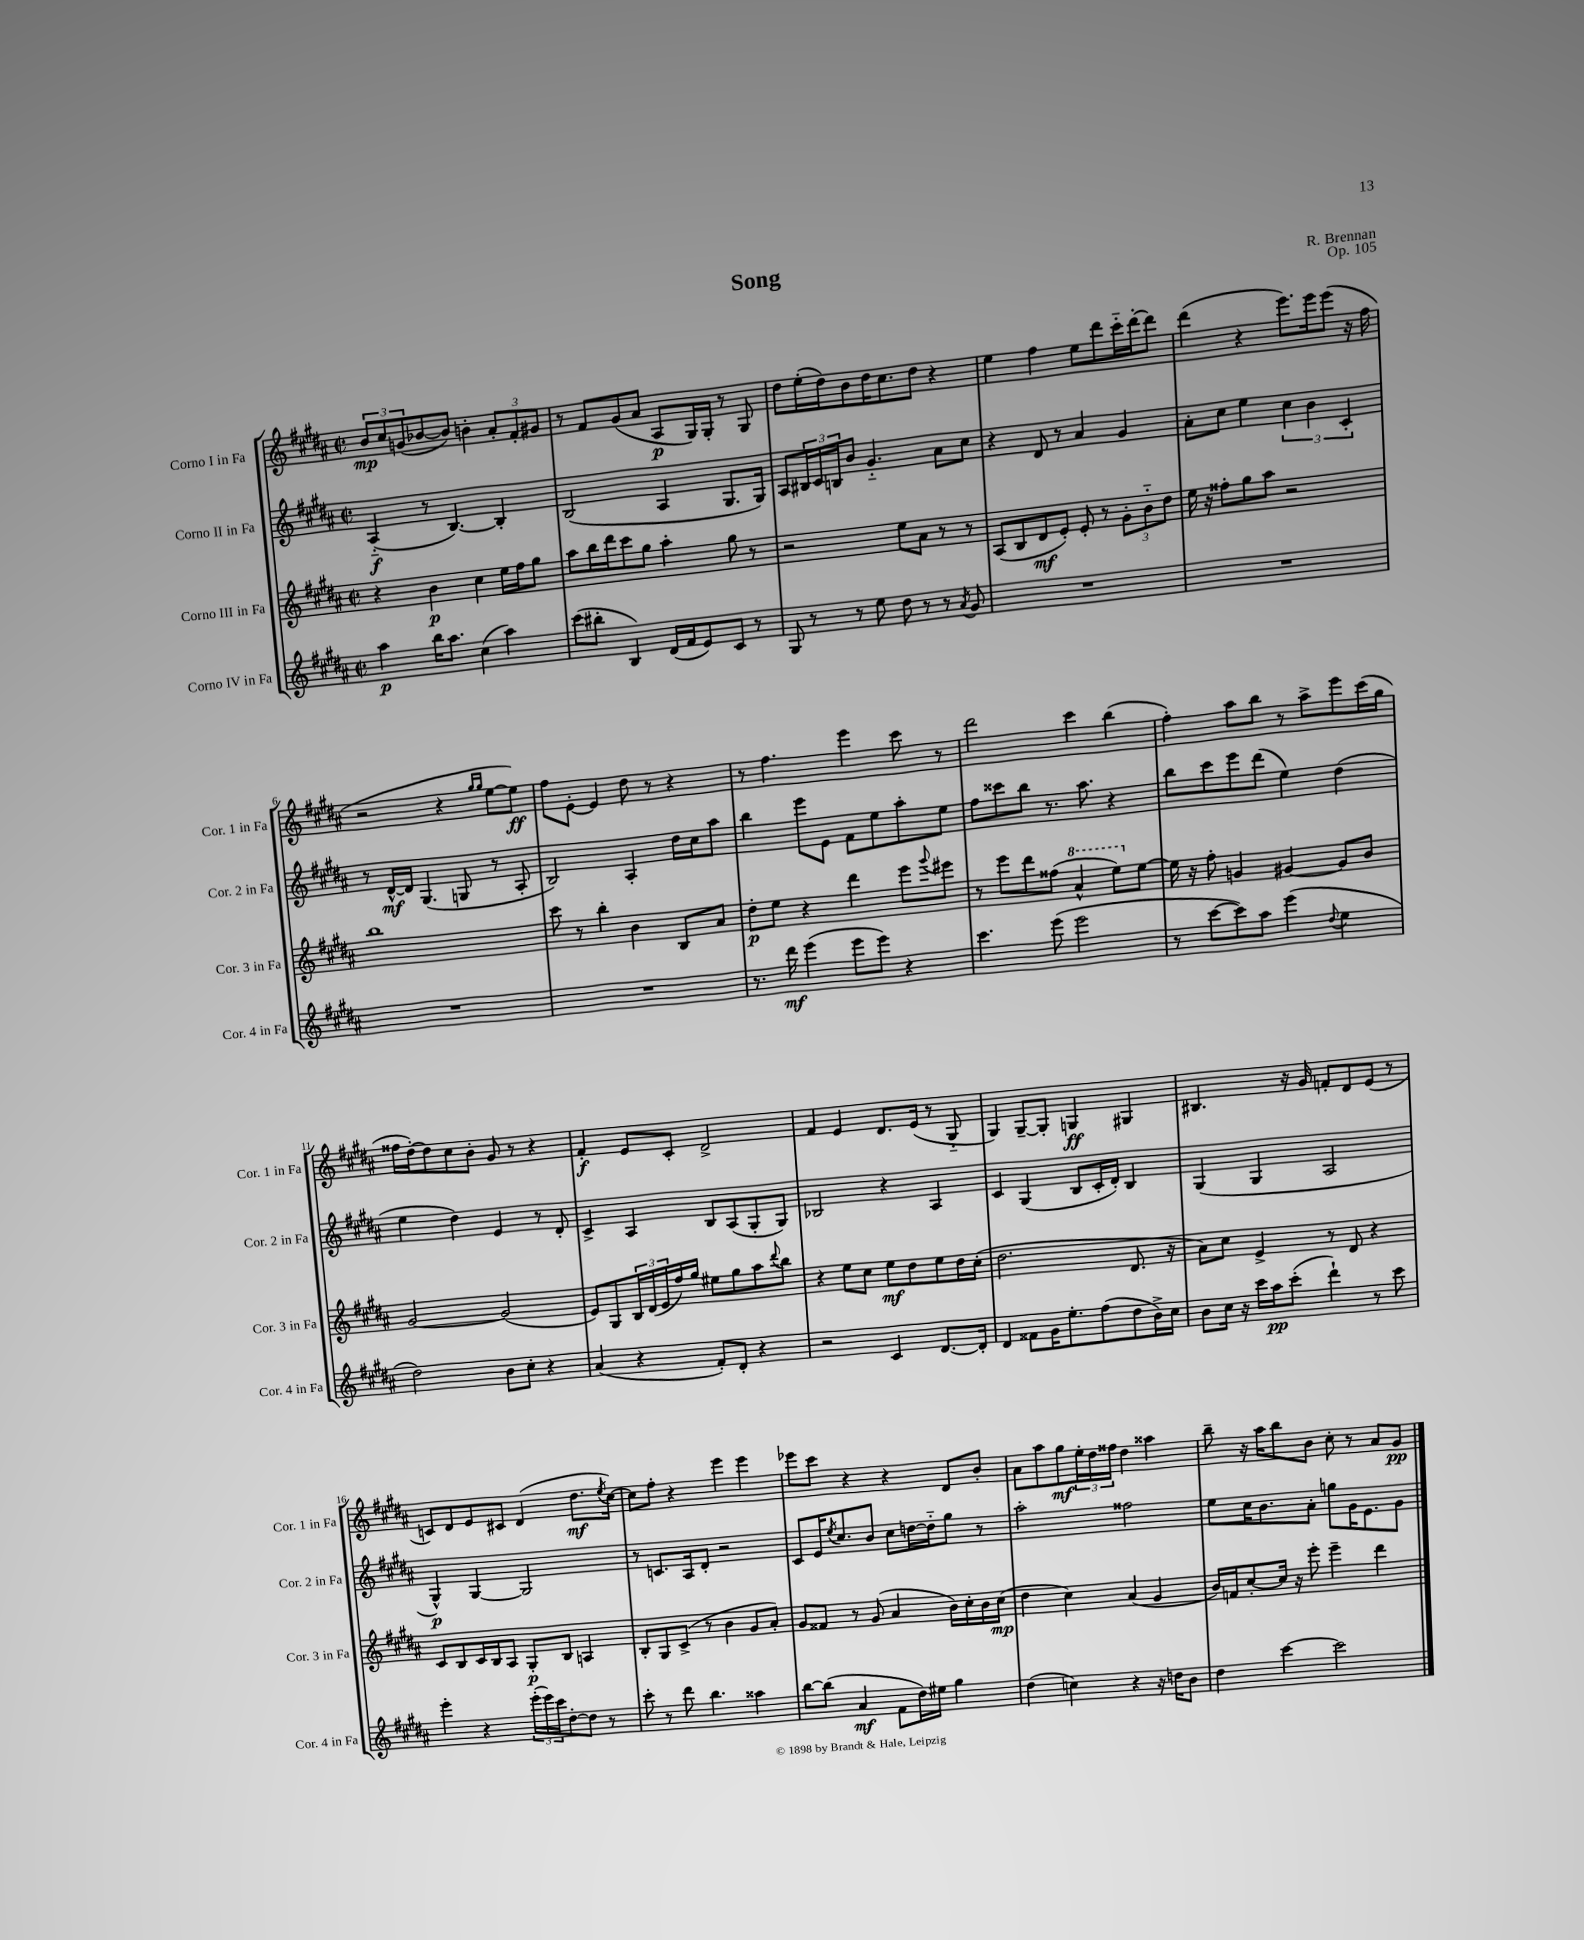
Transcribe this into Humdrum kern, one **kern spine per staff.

**kern	**kern	**kern	**kern
*staff4	*staff3	*staff2	*staff1
*clefG2	*clefG2	*clefG2	*clefG2
*k[f#c#g#d#a#]	*k[f#c#g#d#a#]	*k[f#c#g#d#a#]	*k[f#c#g#d#a#]
*M2/2	*M2/2	*M2/2	*M2/2
*met(c|)	*met(c|)	*met(c|)	*met(c|)
4aa#\	4r	(4A#'~/	12b/L
.	.	.	12cc#/
.	.	.	(12g/
16bb\LK	4b\	8r	[8b-/
8.aa#\J	.	.	.
.	.	[4.B/)	8b-/]J)
(4cc#\	4cc#\	.	4b'\
4aa#\)	16ee\LL	4B'/]	12a#'/L
.	16ff#\J	.	.
.	.	.	12f#'/
.	8gg#\J	.	.
.	.	.	12g#/J
=	=	=	=
(8ccc#\L	8aa#\L	(2B/	8r
8bb#'\J	16bb\L	.	8f#/L
.	16ddd#\J	.	.
4B/)	8ccc#\	.	(8g#/
.	8gg#\J	.	8a#/J
(16d#/LL	4aa#'\	4A#/	8A#/L
16f#/J	.	.	.
8e/)	.	.	16G#/L)
.	.	.	16G#'/JJ
8c#/J	8gg#\	8.G#/L	8r
8r	8r	.	8G#/
.	.	16G#/Jk)	.
=	=	=	=
8G#/	2r	8A#/L	8dd#\L
8r	.	24B#/L	(16ee'\L
.	.	24c#/	.
.	.	.	16dd#\J)
.	.	24B/J	.
8r	.	8b/J	8b\
8ee\	.	4.g#'~/	16dd#\K
.	.	.	8.cc#\
8dd#\	8ee\L	.	.
8r	8a#\J	.	8dd#\J
8r	8r	8a#\L	4r
8qa#/	.	.	.
8g#/	8r	8cc#\J	.
=	=	=	=
1r	(8A#/L	4r	4ee\
.	8B/	.	.
.	8d#/	8d#/	4ff#\
.	8e'/J)	8r	.
.	8e'/	4a#/	8ee\L
.	8r	.	8ddd#\
.	12g#'\L	4g#/	16ccc#'~\L
.	.	.	[16ddd#'\J
.	12b'~\	.	.
.	.	.	8ddd#\]J
.	12dd#\J	.	.
=	=	=	=
1r	16ee\	8a#'\L	(4ddd#\
.	16r	.	.
.	8ff##'\L	8cc#\J	.
.	8gg#\	4ee\	4r
.	8aa#\J	.	.
.	2r	6cc#\	8.eee\L)
.	.	6b\	.
.	.	.	16eee\k
.	.	.	(8eee\J
.	.	6c#'/	.
.	.	.	16r
.	.	.	16ff#\
=	=	=	=
1r	1bb	8r	2r
.	.	[16d#^^/LL	.
.	.	16d#/]JJ	.
.	.	(4.G#/	.
.	.	.	4r
.	.	8G/	.
.	.	.	16qqgg#/LL
.	.	.	16qqgg#/JJ
.	.	8r	[8ee\L
.	.	8A#'/	8ee\]J)
=	=	=	=
1r	8ccc#\	2B/)	8ff#\L
.	8r	.	[8e'\J
.	4bb'\	.	4e/]
.	4b\	4A#'/	8dd#\
.	.	.	8r
.	8B/L	16dd#\LL	4r
.	.	16cc#\J	.
.	8a#/J	8aa#\J	.
=	=	=	=
8.r	8dd#'\L	4bb\	8r
.	8ee\J	.	4.ff#\
16ddd#\	.	.	.
(4eee\	4r	8eee\L	.
.	.	8e\J	.
8eee\L	4ddd#\	8f#\L	4eee\
8eee\J)	.	8ee\	.
4r	8eee\L	8aa#'\	8ccc#\
.	8qqggg#/	.	.
.	8eee#\J	8ee\J	8r
=	=	=	=
4.ccc#\	8r	8ff#\L	2ddd#\
.	8eee\L	8ccc##\	.
.	8ddd#\	8bb\J	.
(8eee\	(8ff##\J	8.r	.
2eee\	4aa#^^/	.	4ccc#\
.	.	8.aa#\	.
.	8eee\L)	4r	(4bb\
.	[8ee\J	.	.
=	=	=	=
8r	16ee\]	8bb\L	4ff#'\)
.	16r	.	.
[8ccc#\L	8ff#'\	8ccc#\	.
8ccc#\])	4g/	8eee\	8aa#\L
8aa#\J	.	(8ddd#\J	8bb\J
(4eee\	[4g#/	4ee\)	8r
.	.	.	8aa#^\L
8qqdd#/	.	.	.
4ee\	8g#/]L	(4dd#\	8eee\
.	8b/J	.	(16ccc#\L
.	.	.	16gg#\JJ
=	=	=	=
2dd#\)	[2g#/	4ee\	16ff##\LL
.	.	.	[16dd#'\J)
.	.	.	8dd#\]
.	.	4dd#\)	8cc#\
.	.	.	8b'\J
8b\L	(2g#/]	4e/	8g#/
8cc#'\J	.	.	8r
4r	.	8r	4r
.	.	8d#'/	.
=	=	=	=
(4a#/	8e/L)	4c#^/	4f#'/
.	8G#/	.	.
4r	24B/L	4A#/	8e/L
.	(24d#/	.	.
.	24e/	.	.
.	16ff#/)	.	8c#'/J
.	16gg#/JJ	.	.
8f#'/L)	8ee#\L	8B/L	2d#^/
8d#'/J	8gg#\	(8A#/	.
4r	8aa#\	8G#'/	.
.	8qqddd#/	.	.
.	8bb\J	8G#/J)	.
=	=	=	=
2r	4r	2B-/	4f#/
.	8ee\L	.	4e/
.	8cc#\J	.	.
4c#/	8ee\L	4r	8.d#/L
.	8dd#\	.	.
.	.	.	(16e/Jk
[8.d#/L	8ee\	4A#/	8r
.	16dd#\L	.	8G#'~/
16d#'/]Jk	(16cc#'\JJ	.	.
=	=	=	=
4d#/	2.dd#\	4c#/	4G#/)
8f##\L	.	(4G#/	[8G#~/L
16g#\K	.	.	8G#'/]J
8.ee'\	.	.	.
.	.	8B/L	4G/
(8ff#\	.	16c#'/L	.
.	.	16d#'/JJ)	.
8dd#\	8.d#/	4B/	4G#/
16b^\L)	.	.	.
16cc#\JJ	16r	.	.
=	=	=	=
8b\L	8a#\L)	(4G#/	4.B#/
16cc#\Jk	8cc#\J	.	.
16r	.	.	.
16ccc#\LL	4e^/	4G#/	.
16aa#\J	.	.	.
(8ccc#'\J	.	.	16r
.	.	.	16g#/
4ddd#`\)	8r	2A#/	8f'/L
.	8d#/	.	8d#/
8r	4r	.	(8e/J
8ccc#\	.	.	8r
=	=	=	=
4eee'\	8c#/L	4G#^^/)	8c/L)
.	8B/	.	8d#/
4r	16c#/L	[4G#/	8e/
.	16B/J	.	.
.	8A#/J	.	8c#/J
(24eee'\LL	8G#'/L	2G#/]	(4d#/
24eee\)	.	.	.
24ccc#\J	.	.	.
[8dd#'\	8B/J	.	.
8dd#\]J	4A/	.	8.dd#\L
8r	.	.	.
.	.	.	8qee/
.	.	.	[16cc#\Jk)
=	=	=	=
8ccc#'\	8B'/L	8r	8cc#\]L
8r	8G#/	8.c/L	8ff#'\J
8ddd#\	(8c#^/J	.	4r
.	.	16A#/k	.
4.bb\	8r	8d#'/J	.
.	4b\	2r	4eee\
4aa##\	8g#/L	.	4eee\
.	8a#'/J)	.	.
=	=	=	=
[8bb\L	8g#/L	8c#/L	8eee-\L
(8bb\]J	8f##/J	16e/K	8ccc#\J
.	.	8qee/	.
.	.	8.cc#/	.
4a#/	8r	.	4r
.	(8g#/	8b/J	.
8f#\L	4a#/	8cc#\L	4r
16dd#\L)	.	[16dd\L	.
16ee#\JJ	.	16dd'~\]J	.
4gg#\	16b\LL)	8gg#\J	8d#/L
.	16cc#'\	.	.
.	16b\	8r	8b'/J
.	(16cc#\JJ	.	.
=	=	=	=
(4dd#\	4dd#\	2aa#'\	8a#\L
.	.	.	8aa#\
4cc\)	4cc#\)	.	8gg#\
.	.	.	24ee'\L
.	.	.	24dd#\
.	.	.	24ff##\JJ
4r	(4a#/	2ff##\	4dd#\
16r	4g#/	.	4aa##\
16dd\LK	.	.	.
8b\J	.	.	.
=	=	=	=
4dd#\	16b/LL)	8ee\L	8bb~\
.	16f/J	.	.
.	[8cc#'/	16cc#\K	16r
.	.	8.b\	16aa#\LK
[4ccc#\	16cc#/]Jk	.	8bb\
.	16r	.	.
.	8eee'\	8a#'\J	8b\J
2ccc#\]	4eee~\	8gg\L	8cc#'\
.	.	16g#\K	8r
.	.	8.e\	.
.	4ddd#\	.	8a#/L
.	.	8g#\J	8g#/J
==	==	==	==
*-	*-	*-	*-
